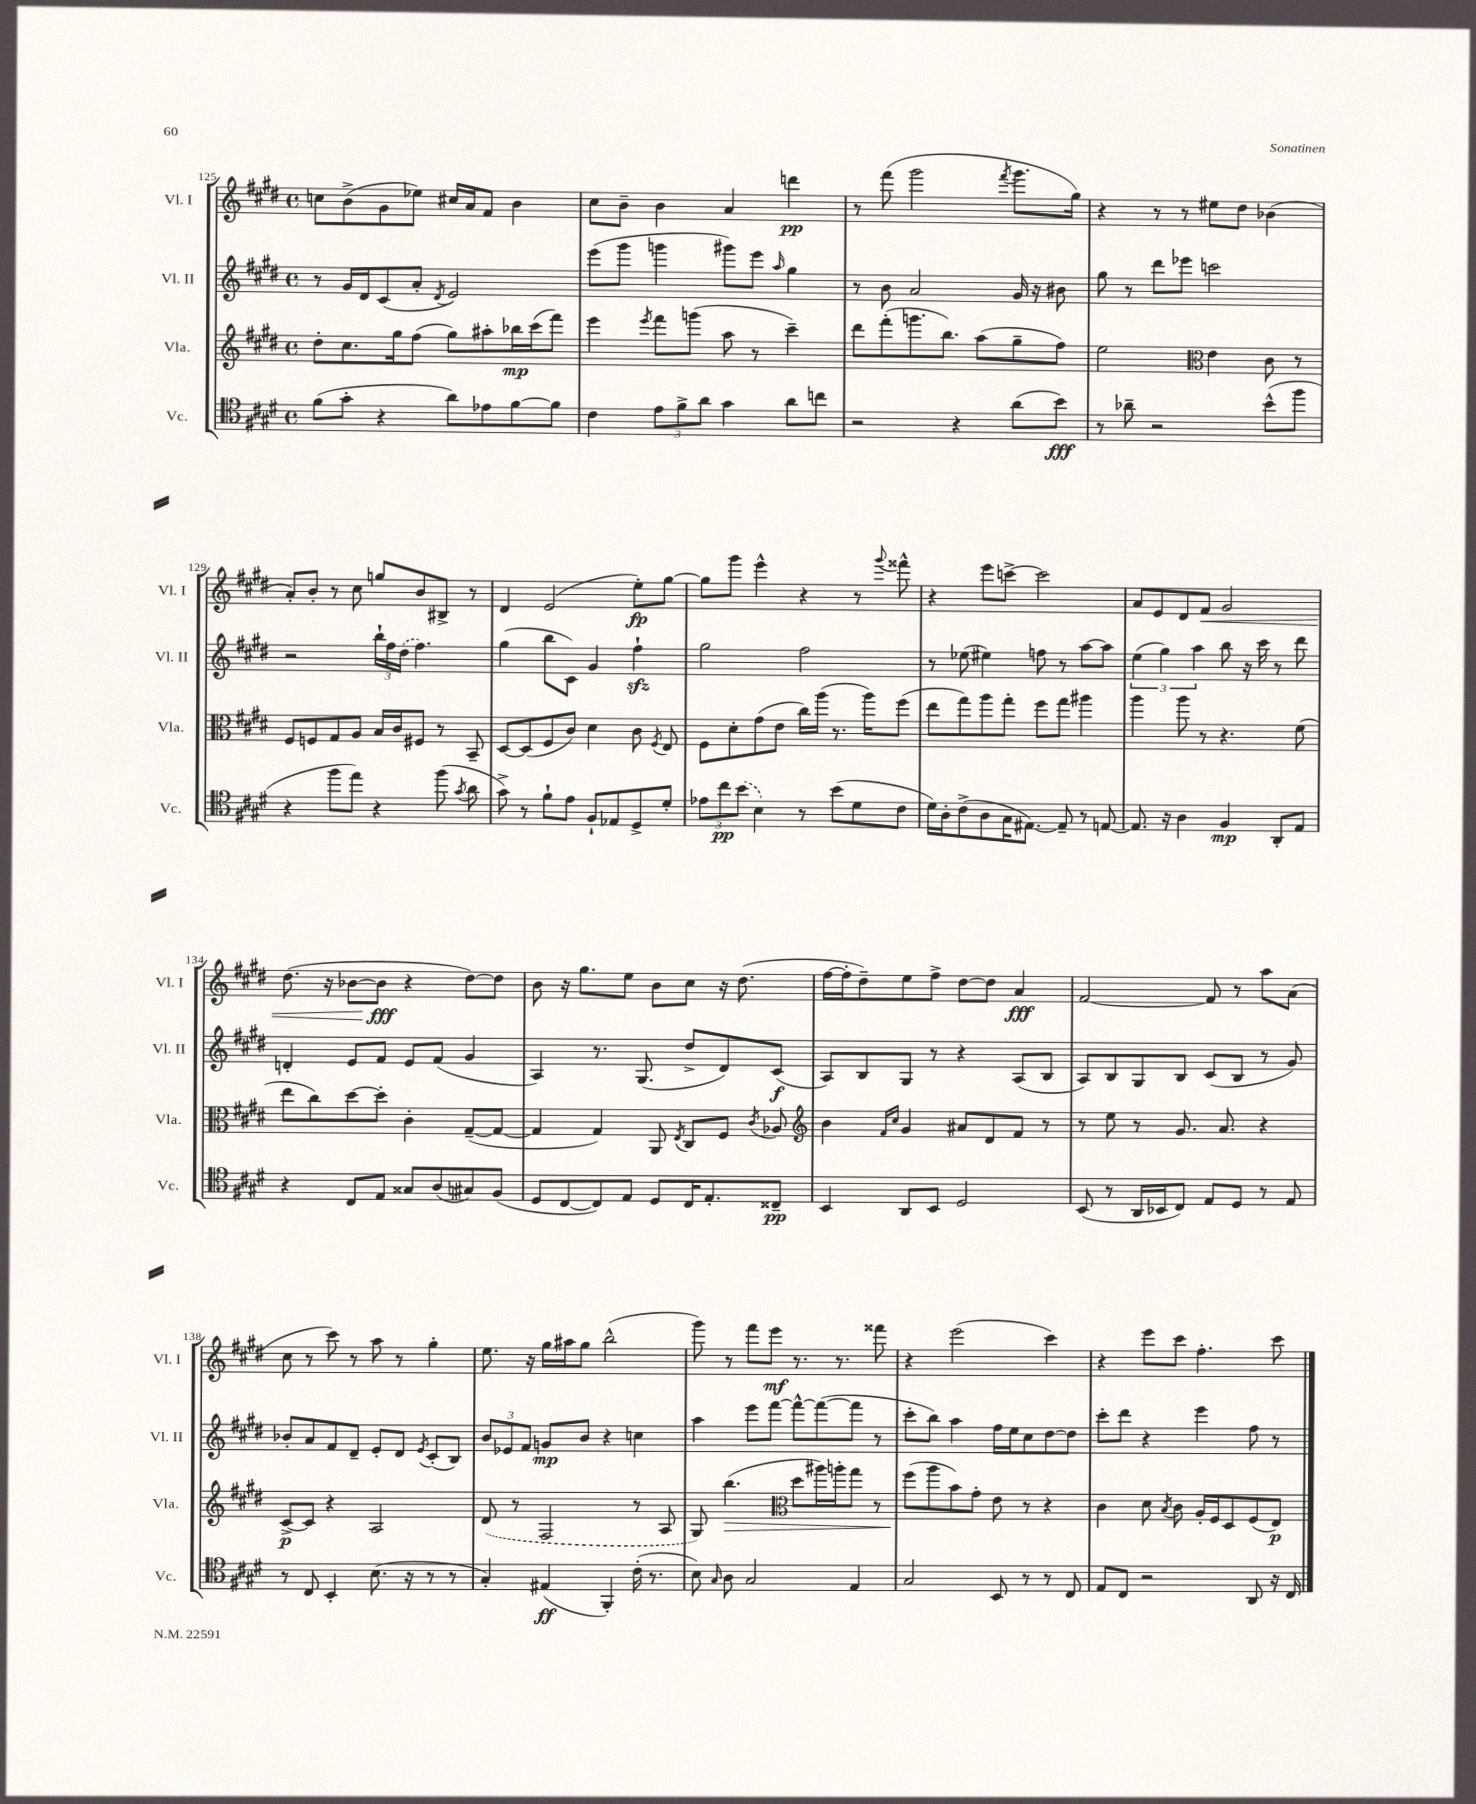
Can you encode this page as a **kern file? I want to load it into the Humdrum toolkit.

**kern	**kern	**kern	**kern
*staff4	*staff3	*staff2	*staff1
*clefC4	*clefG2	*clefG2	*clefG2
*k[f#c#g#d#]	*k[f#c#g#d#]	*k[f#c#g#d#]	*k[f#c#g#d#]
*M4/4	*M4/4	*M4/4	*M4/4
*met(c)	*met(c)	*met(c)	*met(c)
(8f#	8dd#'	8r	8cc
8g#'	8.cc#	16g#	(8b^
.	.	16d#	.
4r	.	(8c#	8g#
.	16gg#	.	.
.	(8ff#	8a'	8ee-)
.	.	8qd#	.
8a)	8gg#)	2e)	16cc#
.	.	.	16a
8e-	8aa#'	.	8f#
[8f#	16bb-	.	4b
.	(16ccc#	.	.
8f#]	8fff#)	.	.
=	=	=	=
4c#	4eee	(8eee	8cc#
.	.	8ggg#	8b~
.	8qeee	.	.
12e	8fff#	4ggg	4b
12f#^	.	.	.
.	(8ggg	.	.
12a	.	.	.
4g#	8aa	8ggg#)	4a
.	8r	8eee	.
.	.	16qqaa	.
8a	4ccc#~)	4gg#	4ddd
8cc	.	.	.
=	=	=	=
2r	8ddd#	8r	8r
.	(8fff#'	8b	(8fff#
.	8.ggg	2a	2ggg#
.	8.bb)	.	.
4r	.	.	.
.	(8aa	.	.
.	.	.	8qfff#
(8a	8gg#~	16g#	8.ggg#
.	.	16r	.
8b)	8ff#)	8b#	.
.	.	.	16gg#)
=	=	=	=
8r	2ee	8gg#	4r
8a-~	.	8r	.
2r	.	8ddd#	8r
.	.	8eee-	8r
*	*clefC3	*	*
.	4e	2ccc	8ee#
.	.	.	8dd#
(8b^^	8c#	.	(4b-
8ff#	8r	.	.
=	=	=	=
4r	8F#	2r	8a')
.	8F	.	8b'
8ff#	8G#	.	8r
8ee)	8A	.	8cc#
4r	16B	24bb`	8gg
.	.	24ff#	.
.	16c#	.	.
.	.	(24dd#	.
.	8F#	4.ff#)	8b
(8ff#	8r	.	8B#^
8qg#	.	.	.
8a	8BB~	.	8r
=	=	=	=
8g#^)	[8D#	(4gg#	4d#
8r	(8D#]	.	.
8f#`	8F#	8bb	(2e
8e	8c#)	8c#)	.
8F#`	4d#	4g#	.
8E-	.	.	.
8D#^	8c#	4ff#`	8ee')
.	8qF#	.	.
8d#'	8E	.	[8gg#
=	=	=	=
12e-	8F#	2gg#	8gg#]
12cc#	.	.	.
.	8d#'	.	8ggg#
(12b	.	.	.
4B)	(8g#	.	4eee^^
.	8e	.	.
8r	16cc#)	2ff#	4r
.	(16aa	.	.
(8b	8.r	.	.
8d#	.	.	8r
.	16aa)	.	.
.	.	.	8qqggg#
8c#	(8ff#	.	8fff##^^
=	=	=	=
16d#)	8ee	8r	4r
16A'	.	.	.
(8c#^	8gg#)	(8ee-	.
8A	8aa	4ee#)	8eee
16G#	8gg#'	.	[8ccc^
[8.E#)	.	.	.
.	8ff#	8ff	2ccc]
8E#~]	8gg#	8r	.
8r	4aa#	[8aa	.
[8E	.	8aa]	.
=	=	=	=
8.E]	4aa	(6ee	8a
.	.	.	8e
.	.	6gg#)	.
16r	.	.	.
4A	8aa	.	8d#
.	.	6aa	.
.	8r	.	8f#
4F#	4.r	8bb	2g#
.	.	16r	.
.	.	16ccc#	.
8AA'	.	8r	.
8E	(8f#	8ddd#	.
=	=	=	=
4r	8ee	4d'	(8.dd#
.	8cc#)	.	.
.	.	.	16r
8C#	[8dd#	8e	[8b-
8E	8dd#']	8f#	8b-]
8G##	4c#'	8e	4r
(8A	.	(8f#	.
8G#)	([8G#~	4g#	[8dd#)
(8F#	8G#_	.	8dd#]
=	=	=	=
8D#	4G#]	4A)	8b
[8C#	.	.	16r
.	.	.	8.gg#
8C#])	4G#)	8.r	.
8E	.	.	8ee
.	.	(8.G#	.
8D#	8AA	.	8b
.	8qE	.	.
16C#	8C#	8dd#^	8cc#
8.E'	.	.	.
.	8F#	8d#)	16r
.	.	.	(8.dd#
.	8qc#	.	.
8C##~	8A-	(8c#	.
=	=	=	=
*	*clefG2	*	*
4BB	4b	8A)	[16ff#
.	.	.	16ff#']
.	.	8B	8dd#~)
.	16qqf#	.	.
.	16qqcc#	.	.
8AA	4g#	8G#	8ee
8BB	.	8r	8ff#^
2D#	8a#	4r	[8dd#
.	8d#	.	8dd#]
.	8f#	(8A	4a
.	8r	8B	.
=	=	=	=
(8BB	8r	8A)	[2f#
8r	8ee	8B	.
16AA	8r	8G#	.
16BB-	.	.	.
8C#)	8.g#	8B	.
8E	.	(8c#	8f#]
.	8.a	.	.
8D#	.	8B	8r
8r	4r	8r	8aa
8E	.	8g#)	(8a
=	=	=	=
8r	[8c#^	8b-'	8cc#
8C#	8c#]	8a	8r
4BB'	4r	8f#	8ccc#)
.	.	8d#~	8r
(8.B	2A	8e'	8aa
.	.	8d#	8r
16r	.	.	.
.	.	8qe	.
8r	.	(8c#'	4gg#'
8r	.	8B)	.
=	=	=	=
4G#')	(8d#	12b	8.ee
.	.	12e-	.
.	8r	.	.
.	.	12f#	.
.	.	.	16r
(4E#	2F#	8g	16gg#
.	.	.	16aa#
.	.	8b	8gg#
4FF#')	.	4r	(2bb^^
(16c#'	8r	4cc	.
8.r	.	.	.
.	8A	.	.
=	=	=	=
8B)	8G#)	4aa	8ggg#)
16qqG#	.	.	.
8A	(4.bb	.	8r
2G#	.	8eee	8fff#
.	.	[8fff#	8eee
*	*clefC3	*	*
.	8dd#	8fff#^^_	8.r
.	16aa#)	(8fff#_	.
.	16aa'	.	8.r
4E	8gg#	8fff#]	.
.	8r	8r	8fff##
=	=	=	=
2G#	(8ff#	8ccc#'	4r
.	8aa	8bb)	.
.	8b)	4aa	(2eee
.	8g#'	.	.
8BB	8e	16ff#	.
.	.	16ee	.
8r	8r	8cc#	.
8r	4r	[8dd#	4ccc#)
8C#	.	8dd#]	.
=	=	=	=
8E	4c#	8ccc#'	4r
8C#	.	8ddd#	.
2r	8d#	4r	8eee
.	8qB	.	.
.	8c#	.	8ccc#
.	16A'	4eee	4.ff#'
.	16F#	.	.
.	8D#	.	.
8AA	(8F#	8ff#	.
16r	8E)	8r	8ccc#
16C#	.	.	.
==	==	==	==
*-	*-	*-	*-
